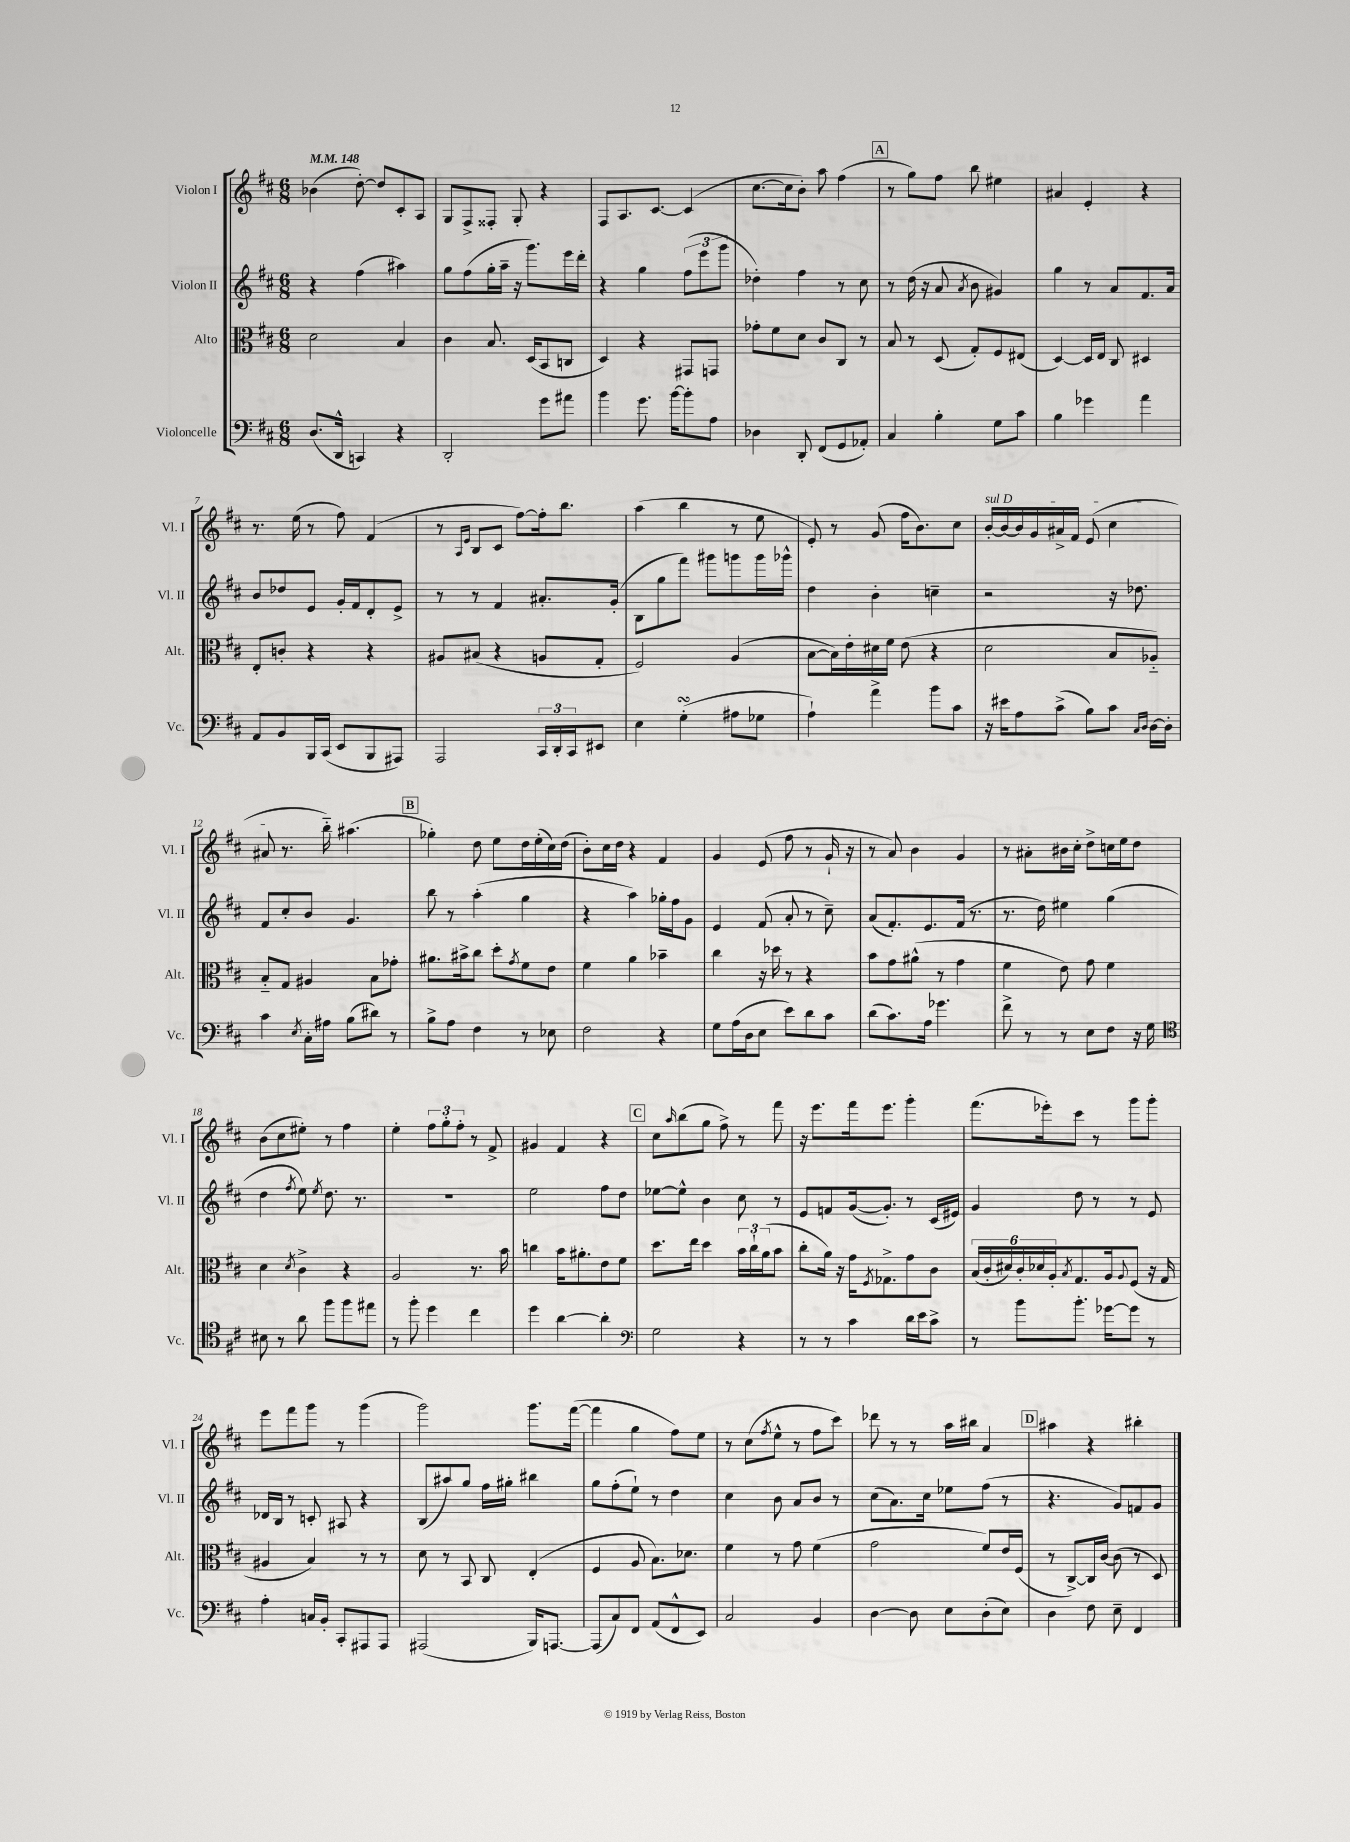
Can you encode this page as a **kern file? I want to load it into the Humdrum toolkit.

**kern	**kern	**kern	**kern
*staff4	*staff3	*staff2	*staff1
*clefF4	*clefC3	*clefG2	*clefG2
*k[f#c#]	*k[f#c#]	*k[f#c#]	*k[f#c#]
*M6/8	*M6/8	*M6/8	*M6/8
*MM148	*MM148	*MM148	*MM148
(8.D/L	2d\	4r	(4b-\
16DD^^/Jk	.	.	.
4CC/)	.	(4ff#\	[8dd'\)
.	.	.	8dd/]L
4r	4B/	4aa#\)	8c#'/
.	.	.	8A/J
=	=	=	=
2DD'/	4c#\	8gg\L	8G/L
.	.	(8ff#\	8F#^/
.	8.B/	16gg'\L	8F##'/J
.	.	16aa~\JJ	.
.	.	16r	8G'/
.	(16D/LK	8.ggg\L)	.
8g\L	8BB/	.	4r
8a#\J	8C/J	16eee\L	.
.	.	16ddd'\JJ	.
=	=	=	=
4b\	4D/)	4r	8F#/L
.	.	.	8.A/
8.g\	4r	4gg\	.
.	.	.	[8.c#/J
[16b\LK	.	.	.
8b'\]	8GG#/L	(12ff#\L	(4c#/]
.	.	12eee\	.
8A\J	8GG/J	.	.
.	.	12ggg\J	.
=	=	=	=
4D-\	8g-'\L	4dd-'\)	[8.cc#\L
.	8f#\	.	.
.	.	.	16cc#\]k
8DD'/	8d\J	4ff#\	8b'\J)
(8FF#/L	8c#/L	.	8aa\
8GG/	8C#/J	8r	(4ff#\
8AA-'/J)	8r	8cc#\	.
=	=	=	=
4C#/	8B/	8r	8r
.	8r	(16dd\	8gg\L)
.	.	16r	.
4B'\	(8D/	8a/	8ff#\J
.	.	8qa/	.
.	8G'/L)	8b\	8bb\
8G\L	8F#/	4g#/)	4ee#\
8c#\J	(8E#/J	.	.
=	=	=	=
4B\	[4D/)	4gg\	4a#/
4g-\	16D/]LL	8r	4e'/
.	16E/JJ	.	.
.	8C#/	8a/L	.
4a\	4D#/	8.f#/	4r
.	.	16a/Jk	.
=	=	=	=
8AA/L	8E'/L	8b/L	8.r
8BB/	8c'/J	8dd-/	.
.	.	.	(16ee\
16BBB/L	4r	8e/J	8r
(16CC#/JJ	.	.	.
8EE/L	.	16g'/LL	8ff#\)
.	.	16f#/J	.
8BBB/	4r	8d'/	(4f#/
8AAA#/J)	.	8e^/J	.
=	=	=	=
2AAA/	8A#/L	8r	8r
.	.	.	16qqA/LL
.	.	.	16qqe/JJ
.	(8B#/J	8r	8B/L
.	4r	4f#/	8c#/J
.	.	.	[8ff#\L)
24CC#/LL	8A/L	8.a#'/L	16ff#'\]k
24DD'/	.	.	.
.	.	.	8.bb\J
24CC#/J	.	.	.
8EE#/J	8G'/J	.	.
.	.	(16g'/Jk	.
=	=	=	=
4E\	2F#/)	8B\L	(4aa\
.	.	8gg\	.
(4G'\	.	8fff#\J)	4bb\
.	.	8ggg#\L	.
8A#\L	(4A/	8ggg\	8r
8G-\J	.	16ggg\L	8ee\
.	.	16ggg-^^\JJ	.
=	=	=	=
4A`\)	[8B\L	4dd\	8e'/)
.	16B\]L)	.	8r
.	16e'\	.	.
4a^\	16d#\	4b'\	(8g/
.	16f#\JJ	.	.
.	(8e\	.	16ff#\LK
.	.	.	8.b\)
8b\L	4r	4cc~\	.
8c#\J	.	.	8cc#\J
=	=	=	=
16r	2d\	2r	[16b'/LL
16e#\LK	.	.	16b/_
8A\	.	.	16b/]
.	.	.	16g/
(8c#^\J	.	.	16a#^/
.	.	.	16f#/JJ
8B\L)	.	.	(8e/
8c#\J	8B/L	16r	4cc#\
.	.	8.dd-\	.
16qqC#/LL	.	.	.
16qqD/JJ	.	.	.
[16D\LL	8A-'~/J)	.	.
16D'\]JJ	.	.	.
=	=	=	=
4c#\	8B'~/L	8f#/L	8a#/
.	8G/J	8cc#'/	8.r
8qE/	.	.	.
16C#'\LL	4A#/	8b/J	.
16A#\JJ	.	.	16bb'~\)
(8B\L	.	4.g/	(4.aa#\
8d#\J)	8B\L	.	.
8r	8g-'\J	.	.
=	=	=	=
8B^\L	8.a#\L	8bb\	4gg-'\)
8A\J	.	8r	.
.	16b#^\k	.	.
4F#\	8cc#\J	(4aa'\	8dd\
.	8dd'\L	.	8ee\L
.	8qg/	.	.
8r	8f#\	4gg\	16dd\L
.	.	.	(16ee'\
8E-\	8e\J	.	16cc#\)
.	.	.	(16dd\JJ
=	=	=	=
2F#\	4f#\	4r	8b'\L)
.	.	.	16cc#\L
.	.	.	16dd\JJ
.	4a\	4aa\)	4r
4r	4b-~\	16gg-'\LL	4f#/
.	.	16ff#\J	.
.	.	8g\J	.
=	=	=	=
8G\L	4cc#\	4e/	4g/
(16A\L	.	.	.
16D\J	.	.	.
8E\J	16r	(8f#/	(8e/
.	16dd-\	.	.
8e\L)	8r	8a'/	8ff#\
8d\	4r	8r	8r
8c#\J	.	8cc#~\)	16g`/
.	.	.	16r
=	=	=	=
(8d\L	8b\L	(8a/L	8r
8.c#\)	8g\	8.f#'/)	8a/)
.	(8a#^^\J	.	4b\
16A\Jk	.	8.e/	.
4.g-\	8r	.	.
.	4g\	(16f#/Jk	4g/
.	.	8.r	.
=	=	=	=
8f#^\	4f#\	8.r	8r
8r	.	.	8a#'\L
.	.	16dd\)	.
8r	8e\)	4ee#\	16b#\L
.	.	.	16cc#'\JJ
8E\L	8g\	.	8dd^\L
8F#\J	4f#\	(4gg\	16cc\L
.	.	.	16ee\J
16r	.	.	8dd\J
16G\	.	.	.
=	=	=	=
*clefC4	*	*	*
8B#\	4d\	4dd\	(8b\L
8r	.	.	8cc#\
.	8qd/	8qff#/	.
8a\	4c#^\	8ee\)	8ee#'\J)
.	.	8qee/	.
8ff#\L	.	8.dd\	8r
8ff#\	4r	.	4ff#\
.	.	8.r	.
8ee#\J	.	.	.
=	=	=	=
8r	2A/	2.r	4ee'\
8ff#'\	.	.	.
4dd\	.	.	12ff#\L
.	.	.	12gg'\
.	.	.	12ff#'\J
4cc#\	8.r	.	8r
.	.	.	8f#^/
.	16b\	.	.
=	=	=	=
4dd\	4cc\	2ee\	4g#/
[4a\	16b\LK	.	4f#/
.	8.a#'\	.	.
4a'\]	8e\	8ff#\L	4r
.	8f#\J	8dd\J	.
=	=	=	=
*clefF4	*	*	*
2G\	8.dd\L	[8ee-\L	8cc#\L
.	.	.	16qqaa/
.	.	8ee-^^\]J	(8bb\
.	16ee\Jk	.	.
.	4dd\	4b\	8gg\J
.	.	.	8ff#^\)
4r	24b\LL	8cc#\	8r
.	24cc#`\	.	.
.	(24a\J	.	.
.	8b\J	8r	8fff#\
=	=	=	=
8r	8cc#'\L	8e/L	16r
.	.	.	8.eee\L
8r	16a\Jk)	8f/	.
.	16r	.	.
4c#\	16g\LK	([16g/k	16fff#\k
.	8qF#/	.	.
.	8.G-^\	8.g'/]J)	8.eee\J
16d\LL	8g\	8r	4ggg'\
16e\J	.	.	.
8c#^\J	8c#\J	(16c#/LL	.
.	.	16e#/JJ)	.
=	=	=	=
8r	(24B/LL	4g/	(8.fff#\L
.	24c#'/	.	.
.	24d#/)	.	.
8b\L	24c#'/	.	.
.	24d-/	.	.
.	.	.	16eee-'\k)
.	24A'/J	.	.
.	8qB/	.	.
8.b'\J	8.G/	8dd\	8ccc#\J
.	.	8r	8r
[16g-\LK	16A/k	.	.
.	8qqA/	.	.
8g-\]J	(8F#/J	8r	8ggg\L
8r	16r	8e/	8ggg'\J
.	16G/	.	.
=	=	=	=
4A'\	4A#/	16d-/LL	8eee\L
.	.	16B/JJ	.
.	.	8r	8fff#\
16C/LL	4B/)	8c'/	8ggg\J
16BB'/JJ	.	.	.
8CC#'/L	.	8A#/	8r
8AAA#/	8r	4r	(4ggg\
8AAA#/J	8r	.	.
=	=	=	=
(2AAA#/	8d\	(8B/L	2ggg\)
.	8r	8aa#/)	.
.	8BB/	8gg/J	.
.	8C#/	16ff#\LL	.
.	.	16gg#'\JJ	.
16BBB/LK)	(4E'/	4bb#\	8.ggg\L
[8.AAA/J	.	.	.
.	.	.	([16fff#\Jk
=	=	=	=
(8AAA/]L	4F#/	8gg\L	4fff#\]
8C#/)	.	(8ff#'\	.
8FF#/J	8A/	8ee`\J)	4gg\
(8AA/L	8.B\L)	8r	.
8FF#^^/	.	4dd\	8ff#\L)
.	8.d-\J	.	.
8EE/J)	.	.	8ee\J
=	=	=	=
2C#/	4f#\	4cc#\	8r
.	.	.	(8cc#\L
.	.	.	8qff#/
.	8r	8b\	8ee^^\J
.	8g\	8a/L	8r
4BB/	(4f#\	8b/J	8ff#\L
.	.	8r	8ccc#\J)
=	=	=	=
[4D\	2g\	(8cc#\L	8ddd-\
.	.	8.a\)	8r
8D\]	.	.	8r
.	.	16cc#\Jk	.
8E\L	.	8ee-\L	16aa\LL
.	.	.	16bb#\JJ
(8D'\	8f#/L)	(8ff#\J	4a/
8E\J)	16e/L	8r	.
.	(16F#/JJ	.	.
=	=	=	=
4D\	8r	4.r	4aa#\
.	[8C#^/L)	.	.
8F#\	16C#/]L	.	4r
.	[16c#/JJ	.	.
8E~\	(8c#\]	8g/L)	.
4FF#/	8r	8f/	4bb#'\
.	8D/)	8g/J	.
==	==	==	==
*-	*-	*-	*-
